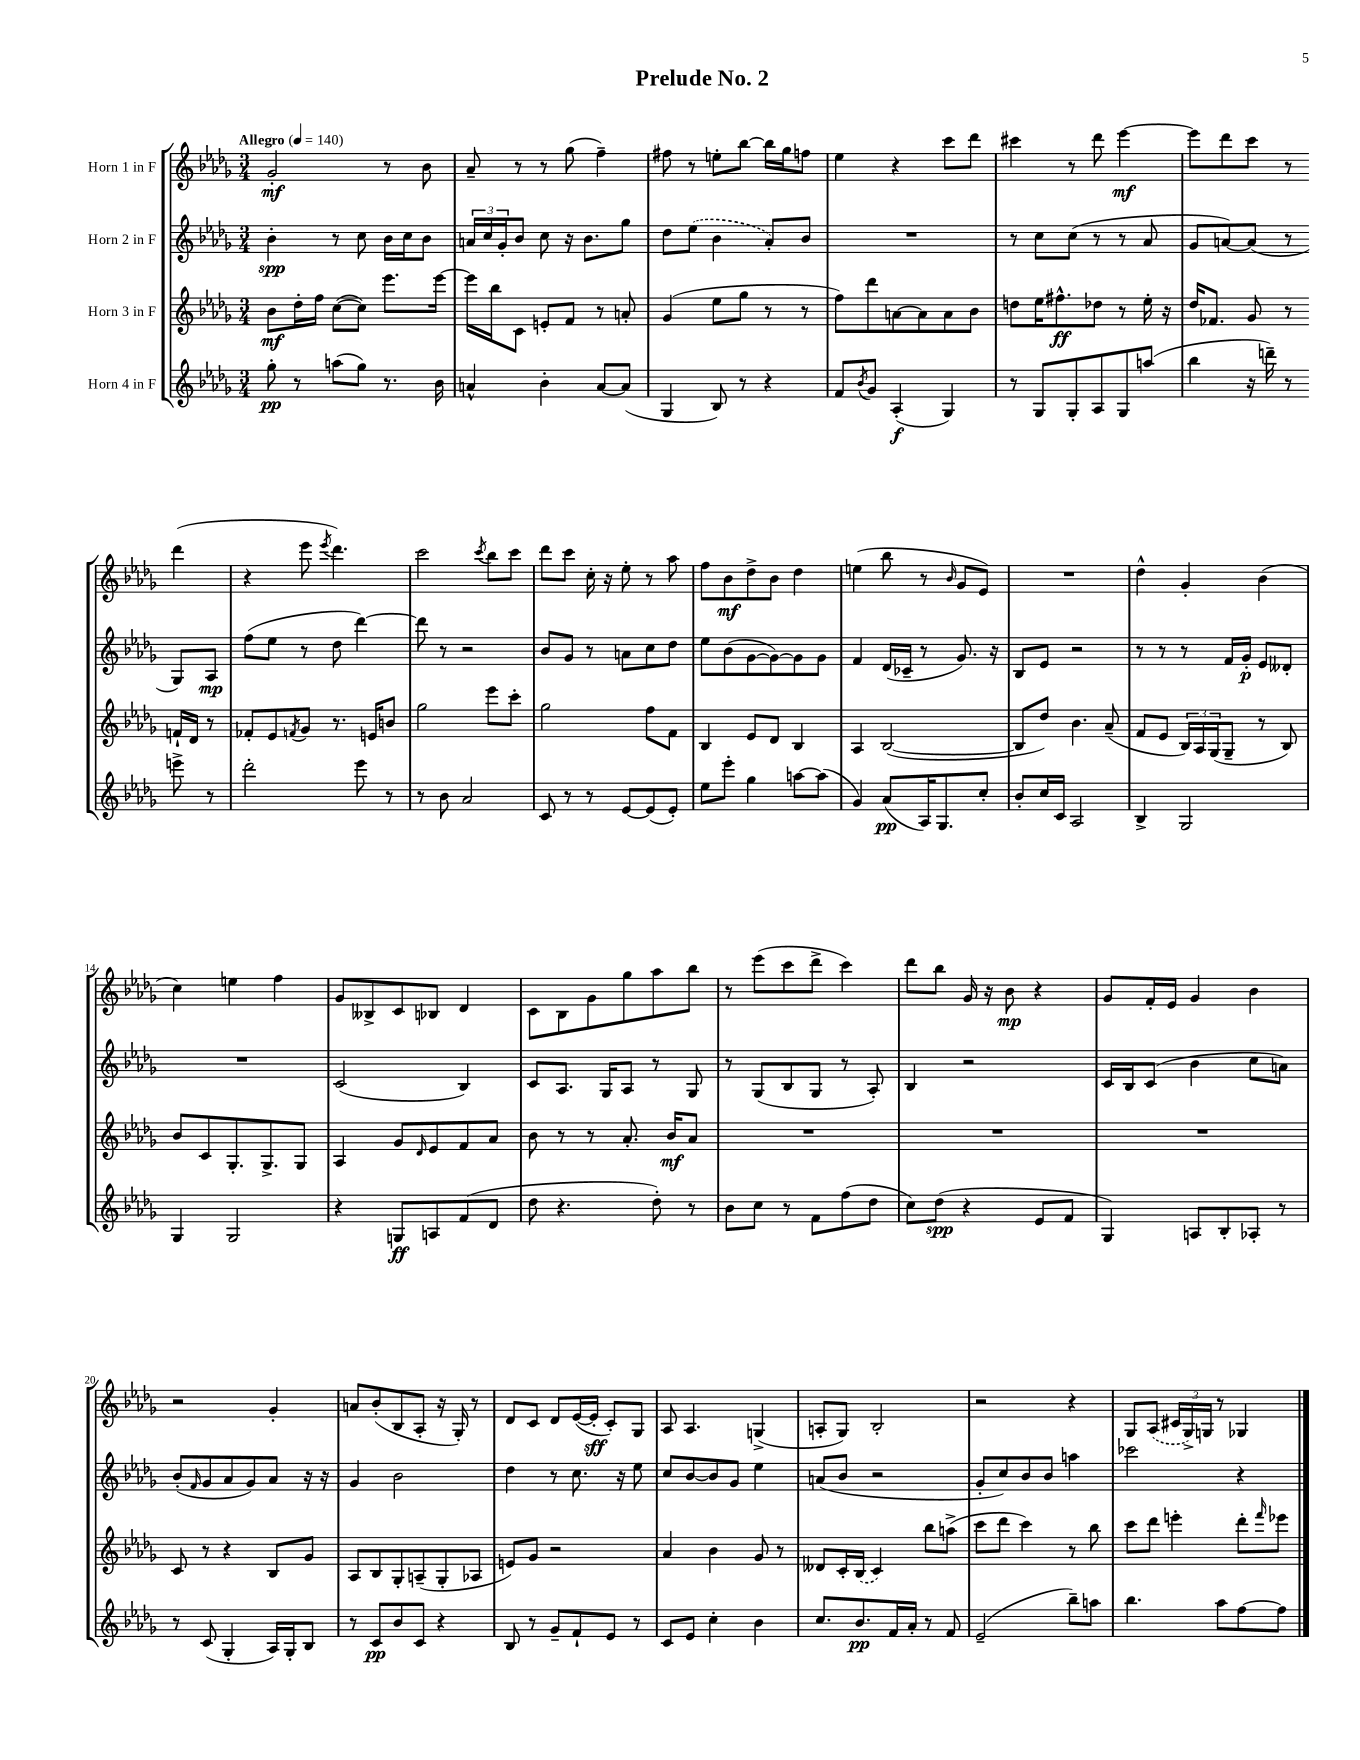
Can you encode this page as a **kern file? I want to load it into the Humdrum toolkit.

**kern	**kern	**kern	**kern
*staff4	*staff3	*staff2	*staff1
*clefG2	*clefG2	*clefG2	*clefG2
*k[b-e-a-d-g-]	*k[b-e-a-d-g-]	*k[b-e-a-d-g-]	*k[b-e-a-d-g-]
*M3/4	*M3/4	*M3/4	*M3/4
*MM140	*MM140	*MM140	*MM140
8gg-'	8b-	4b-'	2g-'
8r	16dd-'	.	.
.	16ff	.	.
(8aa	([8cc	8r	.
8gg-)	8cc])	8cc	.
8.r	8.eee-	16b-	8r
.	.	16cc	.
.	.	8b-	8b-
16b-	[16eee-	.	.
=	=	=	=
4a^^	16eee-]	24a	8a-~
.	.	24cc	.
.	16bb-	.	.
.	.	24g-'	.
.	8c	8b-	8r
4b-'	8e'	8cc	8r
.	8f	16r	(8gg-
.	.	8.b-	.
[8a	8r	.	4ff~)
(8a]	8a'	8gg-	.
=	=	=	=
4G-	(4g-	8dd-	8ff#
.	.	(8ee-	8r
8B-)	8ee-	4b-	8ee'
8r	8gg-	.	[8bb-
4r	8r	8a-')	16bb-]
.	.	.	16gg-
.	8r	8b-	8ff
=	=	=	=
8f	8ff)	2.r	4ee-
8qb-	.	.	.
8g-	8ddd-	.	.
(4A-'	[8a	.	4r
.	8a]	.	.
4G-)	8a	.	8ccc
.	8b-	.	8ddd-
=	=	=	=
8r	8dd	8r	4ccc#
8G-	16ee-	8cc	.
.	8.ff#^^	.	.
8G-'	.	(8cc	8r
8A-	8dd-	8r	8ddd-
8G-	8r	8r	[4eee-
(8aa	16ee-'	8a-	.
.	16r	.	.
=	=	=	=
4bb-	16dd-	8g-	8eee-]
.	8.f-	.	.
.	.	[8a)	8ddd-
16r	8g-	(8a]	8ccc
16ddd~)	.	.	.
8r	8r	8r	8r
8eee^	16f`	8G-)	(4ddd-
.	16d-	.	.
8r	8r	8A-	.
=	=	=	=
2ddd-'	8f-'	(8ff	4r
.	8e-	8ee-	.
.	8qf	.	.
.	8g-	8r	8eee-
.	.	.	8qeee-
.	8.r	8dd-	4.ddd-)
8eee-	.	[4ddd-)	.
.	16e	.	.
8r	8b	.	.
=	=	=	=
8r	2gg-	8ddd-]	2ccc
8b-	.	8r	.
2a-	.	2r	.
.	.	.	8qccc
.	8eee-	.	8bb-
.	8ccc'	.	8ccc
=	=	=	=
8c	2gg-	8b-	8ddd-
8r	.	8g-	8ccc
8r	.	8r	16cc'
.	.	.	16r
[8e-	.	8a	8ee-'
(8e-]	8ff	8cc	8r
8e-')	8f	8dd-	8aa-
=	=	=	=
8ee-	4B-	8ee-	8ff
8eee-'	.	(8b-	8b-
4gg-	8e-	[8g-	8dd-^
.	8d-	8g-_)	8b-
[8aa	4B-	8g-]	4dd-
(8aa]	.	8g-	.
=	=	=	=
4g-)	4A-	4f	(4ee
(8a-	([2B-	(16d-	8bb-
.	.	16c-~	.
16A-)	.	8r	8r
8.G-	.	.	.
.	.	.	16qqb-
.	.	8.g-)	8g-
8cc'	.	.	8e-)
.	.	16r	.
=	=	=	=
8b-'	8B-]	8B-	2.r
16cc	8dd-)	8e-	.
16c	.	.	.
2A-	4.b-	2r	.
.	(8a-~	.	.
=	=	=	=
4B-^	8f	8r	4dd-^^
.	8e-	8r	.
2G-	24B-)	8r	4g-'
.	24A-	.	.
.	(24G-	.	.
.	8G-~	16f	.
.	.	16g-'	.
.	8r	8e-	(4b-
.	8B-)	8d--'	.
=	=	=	=
4G-	8b-	2.r	4cc)
.	8c	.	.
2G-	8.G-'	.	4ee
.	8.G-^	.	.
.	.	.	4ff
.	8G-	.	.
=	=	=	=
4r	4A-	(2c	8g-
.	.	.	8B--^
8G	8g-	.	8c
.	16qqd-	.	.
8A	8e-	.	8B-
(8f	8f	4B-)	4d-
8d-	8a-	.	.
=	=	=	=
8dd-	8b-	8c	8c
4.r	8r	8.A-	8B-
.	8r	.	8g-
.	.	16G-	.
.	8.a-'	8A-	8gg-
8dd-')	.	8r	8aa-
.	16b-	.	.
8r	8a-	8G-	8bb-
=	=	=	=
8b-	2.r	8r	8r
8cc	.	(8G-	(8eee-
8r	.	8B-	8ccc
8f	.	8G-	8ddd-^
(8ff	.	8r	4ccc)
8dd-	.	8A-')	.
=	=	=	=
8cc)	2.r	4B-	8ddd-
(8dd-	.	.	8bb-
4r	.	2r	16g-
.	.	.	16r
.	.	.	8b-
8e-	.	.	4r
8f	.	.	.
=	=	=	=
4G-)	2.r	16c	8g-
.	.	16B-	.
.	.	(8c	16f'
.	.	.	16e-
8A	.	4b-	4g-
8B-'	.	.	.
8A-'	.	8cc	4b-
8r	.	8a)	.
=	=	=	=
8r	8c	(8b-'	2r
.	.	16qqf	.
(8c	8r	8g-	.
4G-'	4r	8a-	.
.	.	8g-)	.
16A-)	8B-	8a-	4g-'
16G-'	.	.	.
8B-	8g-	16r	.
.	.	16r	.
=	=	=	=
8r	8A-	4g-	8a
8c	8B-	.	(8b-'
8b-	8G-'	2b-	8B-
8c	(8A~	.	8A-'
4r	8G-'	.	16r
.	.	.	16G-')
.	8A-	.	8r
=	=	=	=
8B-	8e)	4dd-	8d-
8r	8g-	.	8c
8g-~	2r	8r	8d-
8f`	.	8.cc	([16e-
.	.	.	16e-']
8e-	.	.	8c')
.	.	16r	.
8r	.	8ee-	8G-
=	=	=	=
8c	4a-	8cc	8A-
8e-	.	[8b-	4.A-
4cc'	4b-	8b-]	.
.	.	8g-	.
4b-	8g-	4ee-	(4G^
.	8r	.	.
=	=	=	=
8.cc	8d--	(8a	8A'
.	16c'	8b-	8G-)
8.b-	(16B-	.	.
.	4c)	2r	2B-'
16f	.	.	.
16a-'	.	.	.
8r	8bb-	.	.
8f	(8aa^	.	.
=	=	=	=
(2e-~	8ccc	8g-'	2r
.	8ddd-	8cc)	.
.	4ccc)	8b-	.
.	.	8b-	.
8bb-~)	8r	4aa	4r
8aa	8bb-	.	.
=	=	=	=
4.bb-	8ccc	2ccc-	8G-
.	8ddd-	.	(8A-
.	4eee'	.	24c#
.	.	.	24G-^)
.	.	.	24G
8aa-	.	.	8r
[8ff	8ddd-'	4r	4G-
.	16qqfff	.	.
8ff]	8eee-	.	.
==	==	==	==
*-	*-	*-	*-
